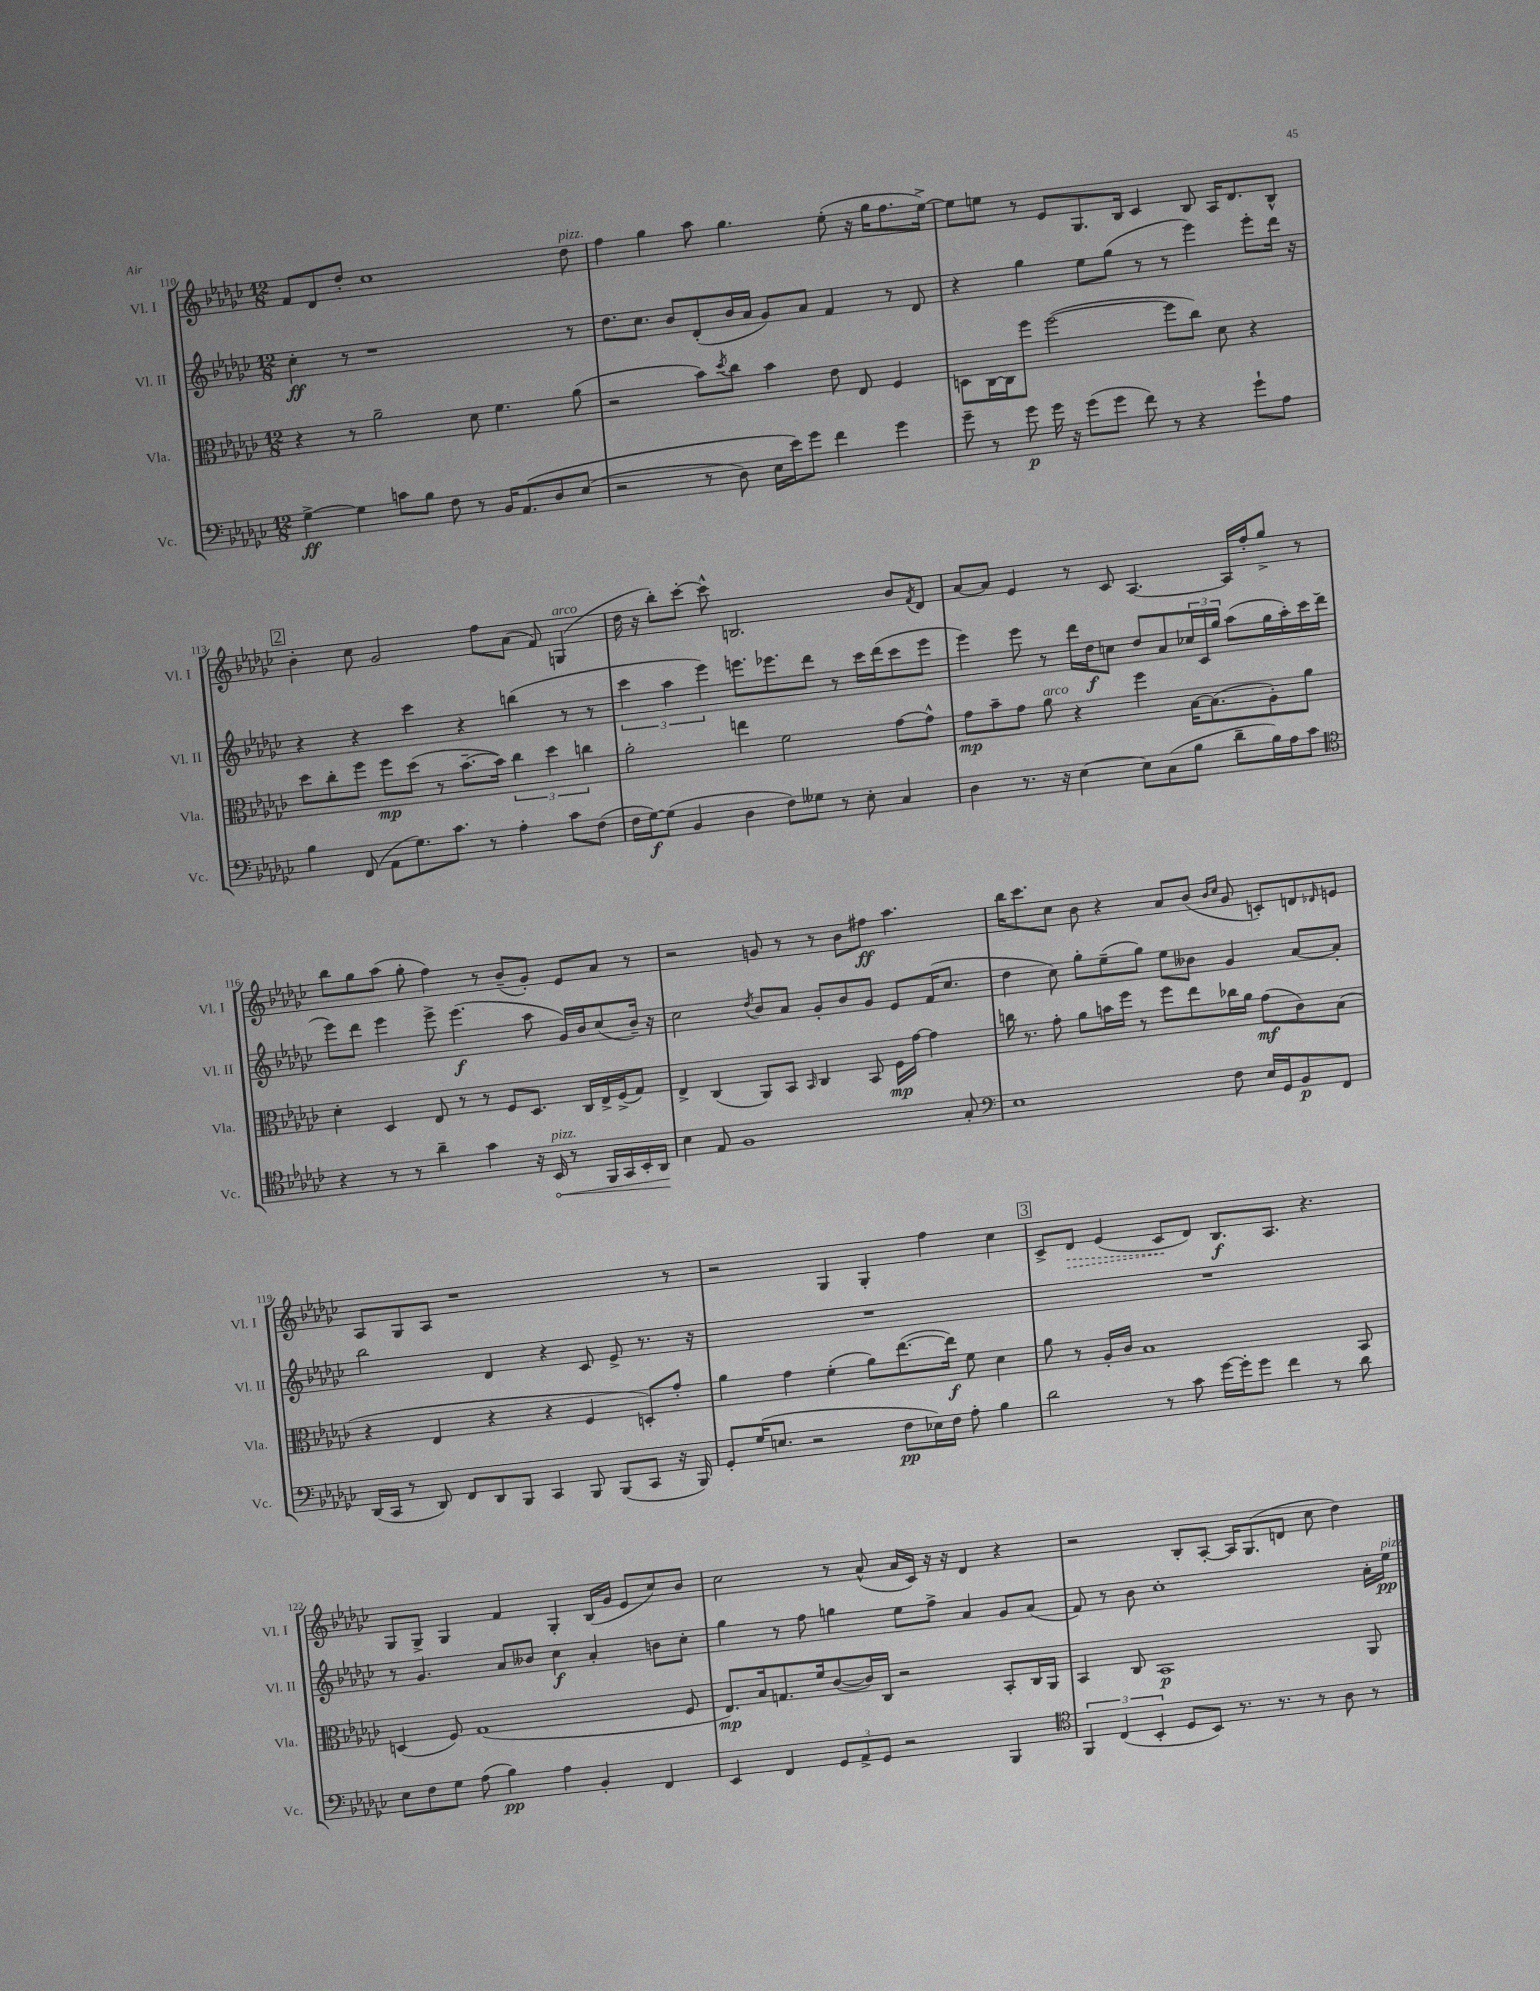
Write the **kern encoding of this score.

**kern	**kern	**kern	**kern
*staff4	*staff3	*staff2	*staff1
*clefF4	*clefC3	*clefG2	*clefG2
*k[b-e-a-d-g-c-]	*k[b-e-a-d-g-c-]	*k[b-e-a-d-g-c-]	*k[b-e-a-d-g-c-]
*M12/8	*M12/8	*M12/8	*M12/8
[4G-^	4r	4cc-'	8f
.	.	.	8d-
4G-]	8r	8r	8dd-'
.	2a-~	1r	1cc-
8c	.	.	.
8B-	.	.	.
8F	.	.	.
8r	8d-	.	.
16BB-	4.f	.	.
&(8.AA-	.	.	.
8D-	.	.	.
(8E-	(8a-	8r	8dd-
=	=	=	=
2r	2r	8.dd-	4ff
.	.	8.cc-	.
.	.	.	4gg-
.	.	8b-	.
8r	8b-)	(8d-'	8aa-
.	8qdd-	.	.
8D-)	8cc-	16b-	4.gg-
.	.	16a-	.
16E-	4b-	8g-)	.
16e-&)	.	.	.
8g-	.	8a-	.
4f	8e-	4f	(8ee-'
.	8E-	.	16r
.	.	.	16gg-
4g-	4F	8r	8.ff
.	.	8d-	.
.	.	.	[16ee-^)
=	=	=	=
8g-~	8D	4r	8ee-]
8r	[16C-	.	8ee
.	16C-]	.	.
8g-	8ff	4gg-	8r
16g-	([2ff	.	8e-
16r	.	.	.
(8g-	.	8ee-	8.G-
8g-	.	(8gg-	.
.	.	.	16B-
8f)	.	8r	4c-
8r	8ff]	8r	.
4r	8cc-)	4eee-)	8B-
.	8d-	.	16A-
.	.	.	8.d-
8g-`	4r	8eee-'	.
8A-	.	16ddd-	8B-^^
.	.	16r	.
=	=	=	=
4B-	8dd-	4r	4b-'
.	8cc-'	.	.
(8FF	8ff	4r	8cc-
8AA-	8ff	.	2g-
8.G-)	(8dd-	4ccc-	.
.	8r	.	.
8.c-	.	.	.
.	[8.b-~	4r	.
8r	.	.	8ff
.	16b-])	.	.
4A-'	6cc-	(4bb	(8a-
.	.	.	8f)
.	6dd-	.	.
8c-	.	8r	(4G
.	6cc	.	.
(8F	.	8r	.
=	=	=	=
16F	2a-'	6ccc-	16dd-
[16G-)	.	.	16r
(8G-]	.	.	8bb-')
.	.	6aa-	.
4BB-	.	.	[8ccc-'
.	.	6eee-)	.
.	.	.	8ccc-^^]
4D-	4ee	8.eee	2.B
.	.	8.eee-	.
8F)	2f	.	.
8G--	.	8ddd-	.
8r	.	8r	.
8E-'	.	16ccc-	.
.	.	(16ddd-	.
4C-	[8g-	8ccc-	8b-
.	.	.	8qf
.	8g-^^]	8eee-	8d-
=	=	=	=
4D-	8g-	4eee-)	[8a-
.	8b-~	.	8a-]
8.r	8g-	8eee-	4e-
.	8a-	8r	.
16r	.	.	.
[4E-	4r	16ddd-	8r
.	.	16dd-	.
.	.	8cc	8c-
8E-]	4ff	8dd-	[4.A-
(8C-	.	8a-	.
8B-	[16B-	24cc-	.
.	.	24c-	.
.	(8.B-]	.	.
.	.	24gg-	.
8d-~	.	(8aa-	16A-]
.	.	.	16ff'
16B-)	8A-')	16gg-	8gg-^
16A-	.	16aa-')	.
8c-	8a-	16ccc-	8r
.	.	(16ddd-	.
=	=	=	=
*clefC4	*	*	*
4r	4d-'	8eee-)	8bb-
.	.	8ddd-	8gg-
8r	4D-	4eee-	(8aa-
8r	.	.	8gg-'
4a-~	8E-	8eee-^	4ff)
.	8r	(4.eee-	.
4g-	8r	.	8r
.	8F	.	(8b-~
16r	8.D-	8aa-	8g-')
16BB-	.	.	.
8r	.	16g-)	8e-
.	16C-	16b-	.
16FF	16E-^	(8cc-	8a-
16GG-	(16F^	.	.
16BB-'	8G-)	16b-~)	8r
16AA-	.	16r	.
=	=	=	=
4B-	4E-^	2cc-	2r
8E-	(4C-	.	.
1F	.	.	.
.	.	8qdd-	.
.	8AA-)	8b-	8g
.	8BB-	8a-	8r
.	16qqBB-	.	.
.	4C-	8g-'	8r
.	.	8b-	8b-
.	8BB-	8g-	8ff#
.	16F	8e-	4.aa-
.	[16g-	.	.
.	4g-]	(16f	.
.	.	8.cc-	.
8G-'	.	.	.
=	=	=	=
*clefF4	*	*	*
1E-	16cc	4dd-	16bb-
.	8.r	.	8.ccc-
.	8g-'	8cc-)	8cc-
.	8a-	8gg-'	8b-
.	16b	(8ee-~	4r
.	16ff	.	.
.	8r	8gg-)	.
.	8ff	8ee-	8a-
.	8ee-	8b--	(8b-
.	.	.	16qqb-
.	.	.	16qqcc-
8F	16cc-	4g-	8g-
.	16a-	.	.
16E-	(8g-	.	8c')
16GG-	.	.	.
8BB-	8c-)	[8a-	8d
.	.	.	16qqd-
8FF	(8B-	8a-']	8e
=	=	=	=
(16DD-	4r	2bb-	8A-
16CC-	.	.	.
8r	.	.	8G-
8DD-)	4E-	.	8A-
8FF	.	.	1r
8DD-	4r	4d-	.
8BBB-	.	.	.
4CC-	4r	4r	.
8BBB-	4F	8c-	.
(8BBB-	.	8e-^	.
8CC-	8D')	8.r	.
16r	8g-'	.	8r
16BBB-)	.	16r	.
=	=	=	=
8GG-'	4a-	1.r	2r
(16G-	.	.	.
8.E	.	.	.
.	4g-	.	.
2r	.	.	.
.	(4f'	.	4G-
.	8a-)	.	4G-'
8F	([8.ee-	.	.
16E-)	.	.	4ff
16F	16ee-])	.	.
8A-'	8f	.	.
4B-	4d-	.	4cc-
=	=	=	=
2d-	8a-	1.r	8c-^
.	8r	.	8d-
.	16A-'	.	(4e-
.	16c-	.	.
.	1B-	.	.
8r	.	.	8c-
8c-	.	.	8d-)
[16g-	.	.	8.B-
16g-']	.	.	.
8g-	.	.	.
.	.	.	8.A-
4f	.	.	.
.	.	.	4.r
8r	.	.	.
8d-	8BB-	.	.
=	=	=	=
8E-	(4D	8r	8G-
8F	.	4.g-	8G-^
8G-	8F)	.	4G-
(8A-	(1G-	.	.
4B-)	.	8a-	4f
.	.	8b--	.
4A-	.	4cc-	4G-'
4BB-'	.	4a-'	(16B-
.	.	.	16g-
.	.	.	8e-
4FF	.	8b	8cc-)
.	8F	8cc-'	8b-
=	=	=	=
4EE-	8.E-)	4gg-	2cc-
.	16B-	.	.
4FF	8.G	8r	.
.	.	8ff	.
.	16f	.	.
12GG-	([8c-	4gg	8r
12AA-^	.	.	.
.	16c-])	.	(8a-^^
12GG-	.	.	.
.	16C-	.	.
2r	2r	8ee-	16a-
.	.	.	16c-)
.	.	8ff^	16r
.	.	.	16r
.	.	4a-	4d-
4BBB-	8BB-'	8g-	4r
.	16C-	(8a-	.
.	16AA-	.	.
=	=	=	=
*clefC4	*	*	*
6FF	4BB-	8f)	2r
.	.	8r	.
(6C-	.	.	.
.	8C-	8b-	.
6BB-'	.	.	.
.	1BB-	1cc-'	.
8D-	.	.	8B-'
8BB-)	.	.	[8A-'
8.r	.	.	16A-]
.	.	.	(8.G-
8.r	.	.	.
.	.	.	8d
8r	.	.	8cc-
8A-	.	.	4dd-)
8r	8AA-	16a-'	.
.	.	16ee-	.
==	==	==	==
*-	*-	*-	*-
